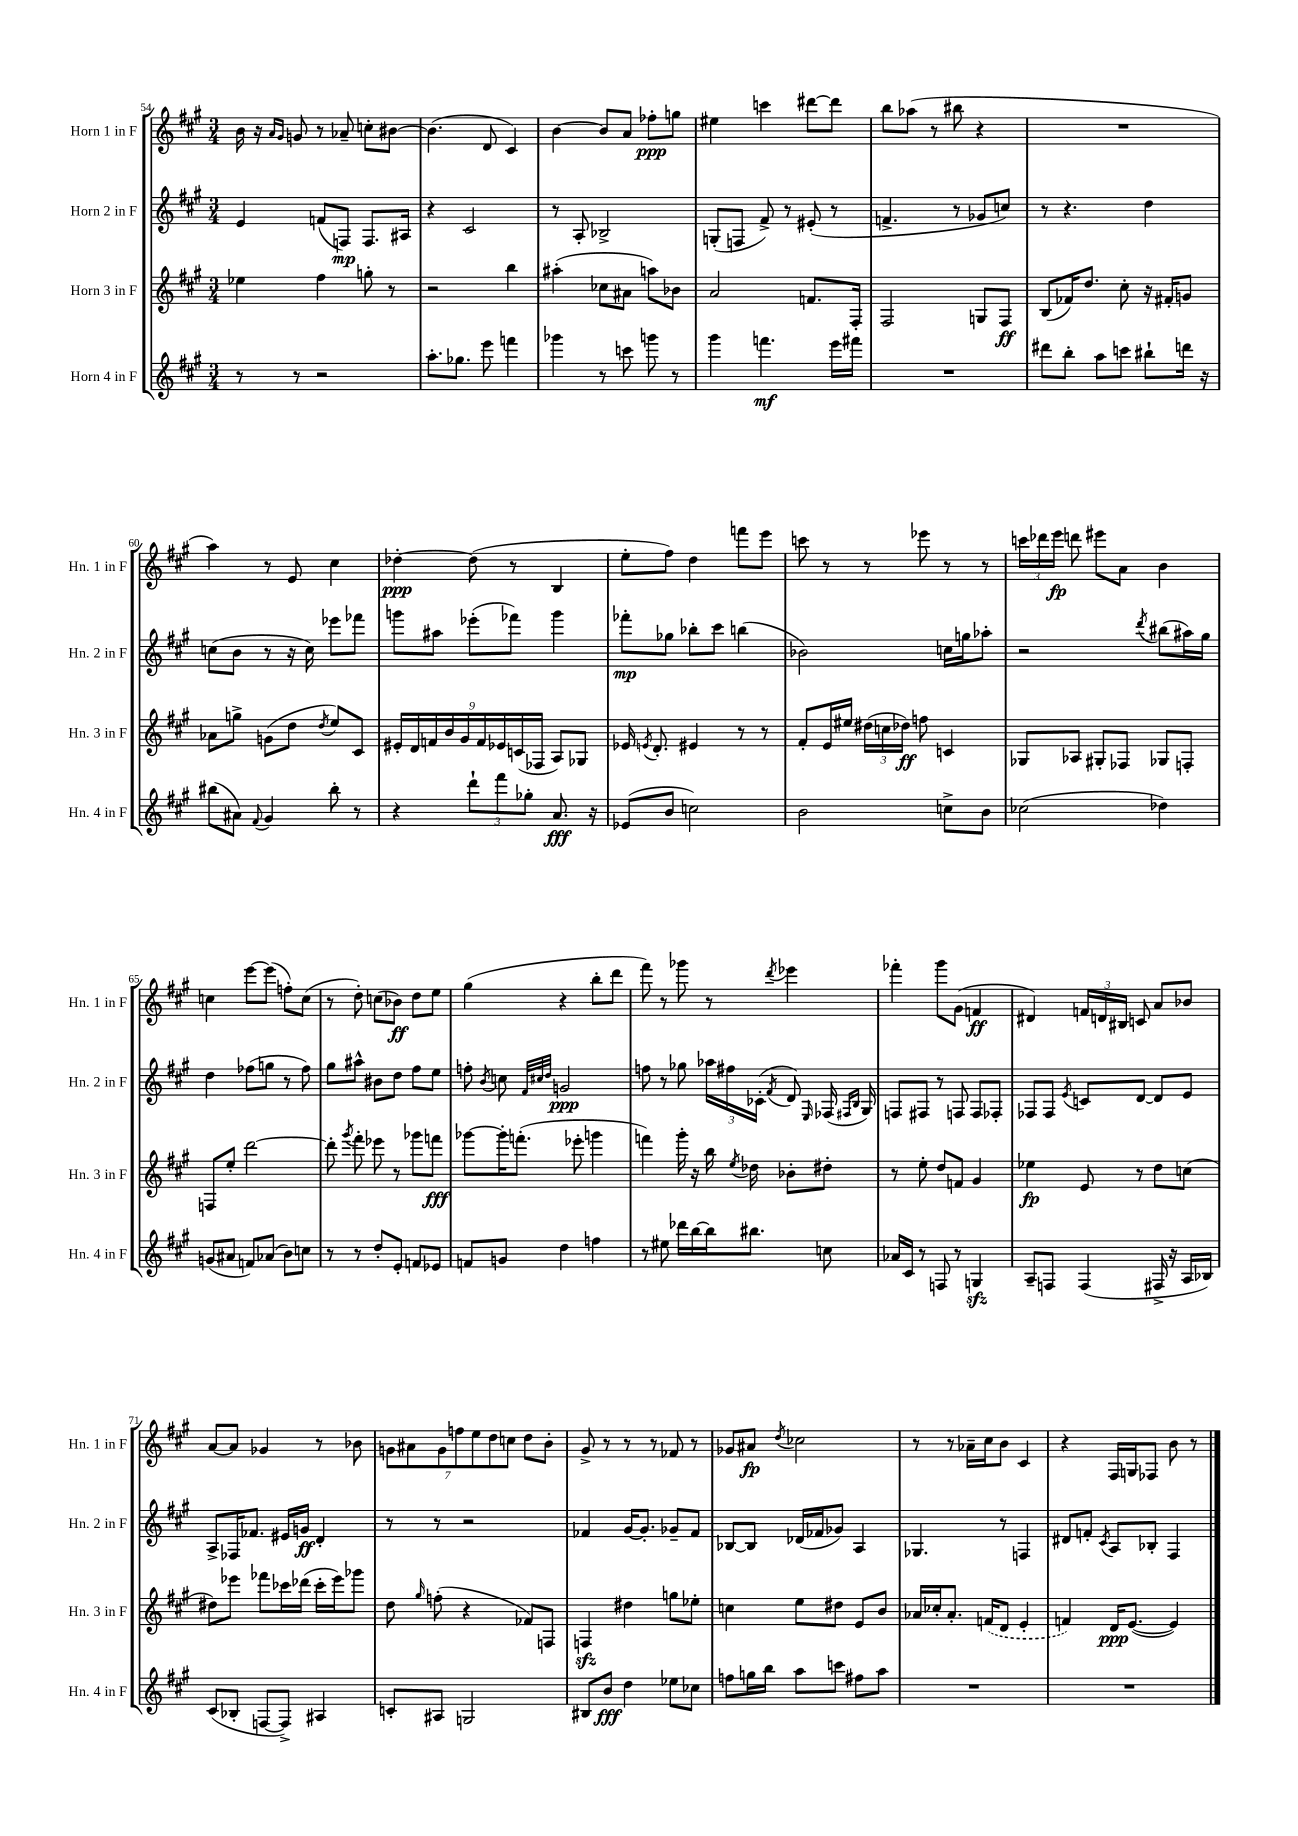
<<
\new StaffGroup <<
\new Staff = "s0" \with { instrumentName = "Horn 1 in F" shortInstrumentName = "Hn. 1 in F" } {
    \clef treble \key a \major \numericTimeSignature \time 3/4
    \autoBeamOff b'16 r16 \grace { a'16[ gis'16] } g'8 r8 aes'8-- c''8[-. bis'8]~ |
    bis'4.( d'8 cis'4) |
    b'4~ b'8[ a'8] fes''8[-.\ppp g''8] |
    eis''4 c'''4 dis'''8[~ dis'''8] |
    b''8[ aes''8]( r8 bis''8 r4 |
    R2. |
    a''4) r8 e'8 cis''4 |
    des''4~-.\ppp des''8( r8 b4 |
    e''8[-. fis''8]) d''4 f'''8[ e'''8] |
    c'''8 r8 r8 ees'''8 r8 r8 |
    \tuplet 3/2 { c'''16[ des'''16 e'''16]\fp } d'''8 eis'''8[ a'8] b'4 |
    c''4 e'''8[~ e'''8]( f''8[-.) c''8]( |
    r8 d''8-.) c''8[( bes'8]\ff) d''8[ e''8] |
    gis''4( r4 b''8[-. d'''8] |
    fis'''8) r8 ges'''8 r8 \acciaccatura { d'''8 } ees'''4 |
    fes'''4-. gis'''8[ gis'8]( f'4\ff |
    dis'4) \tuplet 3/2 { f'16[ d'16 bis16] } c'8 a'8[ bes'8] |
    a'8[~ a'8] ges'4 r8 bes'8 |
    \tuplet 7/4 { g'8[ ais'8 g'8 f''8 e''8 d''8 c''8] } d''8[ b'8]-. |
    gis'8-> r8 r8 r8 fes'8 r8 |
    ges'8[ ais'8]\fp \acciaccatura { d''8 } ces''2 |
    r8 r8 aes'16[-- cis''16 b'8] cis'4 |
    r4 fis16[ g16 fes8] b'8 r8 \bar "|." |
}
\new Staff = "s1" \with { instrumentName = "Horn 2 in F" shortInstrumentName = "Hn. 2 in F" } {
    \clef treble \key a \major \numericTimeSignature \time 3/4
    \autoBeamOff e'4 f'8[( f8]\mp) f8.[ ais16] |
    r4 cis'2 |
    r8 a8-. bes2-> |
    g8[-.( f8] fis'8->) r8 eis'8-.( r8 |
    f'4.-> r8 ges'8[ c''8]) |
    r8 r4. d''4 |
    c''8[( b'8] r8 r16 c''16) ees'''8[ fes'''8] |
    g'''8[ ais''8] ees'''8[-.( fes'''8]) g'''4 |
    fes'''8[-.\mp ges''8] bes''8[-. cis'''8] b''4( |
    bes'2) c''16[ g''16 aes''8]-. |
    r2 \acciaccatura { d'''8 } bis''8[( ais''16) gis''16] |
    d''4 fes''8[( g''8] r8 fes''8) |
    gis''8[ ais''8]-^ bis'8[ d''8] fis''8[ e''8] |
    f''8-. \acciaccatura { b'8 } c''8 \grace { fis'32[ cis''32 d''32] } g'2\ppp |
    f''8 r8 ges''8 \tuplet 3/2 { aes''16[ fis''16 ces'16]-.( } \acciaccatura { fis'8 } d'8) \grace { e16 } fes16( \grace { fis16[ b16] } gis16) |
    f8[ fis8] r8 f8 f8[ fes8]-. |
    fes8[ fes8] \acciaccatura { e'8 } c'8[ d'8]~ d'8[ e'8] |
    a8[-> fes16 fes'8.] eis'16[ g'16]\ff d'4-. |
    r8 r8 r2 |
    fes'4 gis'16[~ gis'8.]-. ges'8[-- fes'8] |
    bes8[~ bes8] des'16[( fes'16 ges'8]) a4 |
    ges4. r8 f4 |
    dis'8[ f'8]-. \acciaccatura { cis'8 } a8[ bes8]-. fis4 \bar "|." |
}
\new Staff = "s2" \with { instrumentName = "Horn 3 in F" shortInstrumentName = "Hn. 3 in F" } {
    \clef treble \key a \major \numericTimeSignature \time 3/4
    \autoBeamOff ees''4 fis''4 g''8-. r8 |
    r2 b''4 |
    ais''4-.( ces''8[ ais'8] a''8[) bes'8] |
    a'2 f'8.[ fis16]-. |
    fis2 g8[ fis8]\ff |
    b8[( fes'16) d''8.] cis''8-. r16 fis'16[-. g'8] |
    aes'8[ g''8]-> g'8[( d''8] \acciaccatura { d''8 } e''8[) cis'8] |
    \tuplet 9/8 { eis'16[-. d'16 f'16 b'16 gis'16 f'16 ees'16 c'16( fes16] } a8[) ges8] |
    ees'16 \acciaccatura { e'8 } d'8.-. eis'4 r8 r8 |
    fis'8[-. e'16 eis''16] \tuplet 3/2 { dis''16[( c''16 des''16]\ff) } f''8 c'4 |
    ges8[ aes8] gis8[-. fes8] ges8[ f8]-. |
    f8[ e''8]-. d'''2~ |
    d'''8-. \acciaccatura { gis'''8 } fis'''8-. ees'''8 r8 ges'''8[ f'''8]\fff |
    ges'''8[~ ges'''16-. f'''8.]-.( ees'''8-. g'''4 |
    f'''4) gis'''16-. r16 b''16 \acciaccatura { e''8 } des''16 bes'8[-. dis''8]-. |
    r8 e''8-. d''8[ f'8] gis'4 |
    ees''4\fp e'8 r8 d''8[ c''8]( |
    dis''8[) ees'''8] fes'''8[ ces'''16 des'''16]( ces'''16[-. ees'''16) ges'''8] |
    d''8 \grace { gis''16 } f''8-.( r4 fes'8[) f8] |
    f4\sfz dis''4 g''8[ ees''8]-. |
    c''4 e''8[ dis''8] e'8[ b'8] |
    aes'16[ ces''16-. aes'8.]-. \once \slurDashed f'16[( d'8] e'4-. |
    f'4) d'16[\ppp e'8.]~( e'4) \bar "|." |
}
\new Staff = "s3" \with { instrumentName = "Horn 4 in F" shortInstrumentName = "Hn. 4 in F" } {
    \clef treble \key a \major \numericTimeSignature \time 3/4
    \autoBeamOff r8 r8 r2 |
    a''8.[-. ges''8.] e'''8 f'''4 |
    ges'''4 r8 c'''8 g'''8 r8 |
    gis'''4 f'''4.\mf e'''16[ fis'''16] |
    R2. |
    dis'''8[ b''8]-. a''8[ c'''8] bis''8[-! d'''16] r16 |
    bis''8[( ais'8]) \appoggiatura { fis'8 } gis'4 bis''8-. r8 |
    r4 \tuplet 3/2 { d'''8[-! fis'''8 ges''8]-. } a'8.\fff r16 |
    ees'8[( b'8] c''2) |
    b'2 c''8[-> b'8] |
    ces''2( des''4) |
    g'8[( ais'8] f'8[) aes'8]( b'8[) c''8] |
    r8 r8 d''8[-. e'8]-. f'8[ ees'8] |
    f'8[ g'8] d''4 f''4 |
    r8 eis''8 des'''16[ b''16~ b''16 bis''8.] c''8 |
    aes'16[ cis'16] r8 f8 r8 g4\sfz |
    a8[-- f8] f4( fis16-> r16 a16[ bes16]) |
    cis'8[( bes8]-. f8[~ f8]->) ais4 |
    c'8[-. ais8] g2 |
    bis8[ b'8]\fff d''4 ees''8[ ces''8] |
    f''8[ g''16 b''16] a''8[ c'''8] fis''8[ a''8] |
    R2. |
    R2. \bar "|." |
}
>>
>>
\layout { \context { \Score currentBarNumber = #54 } }
